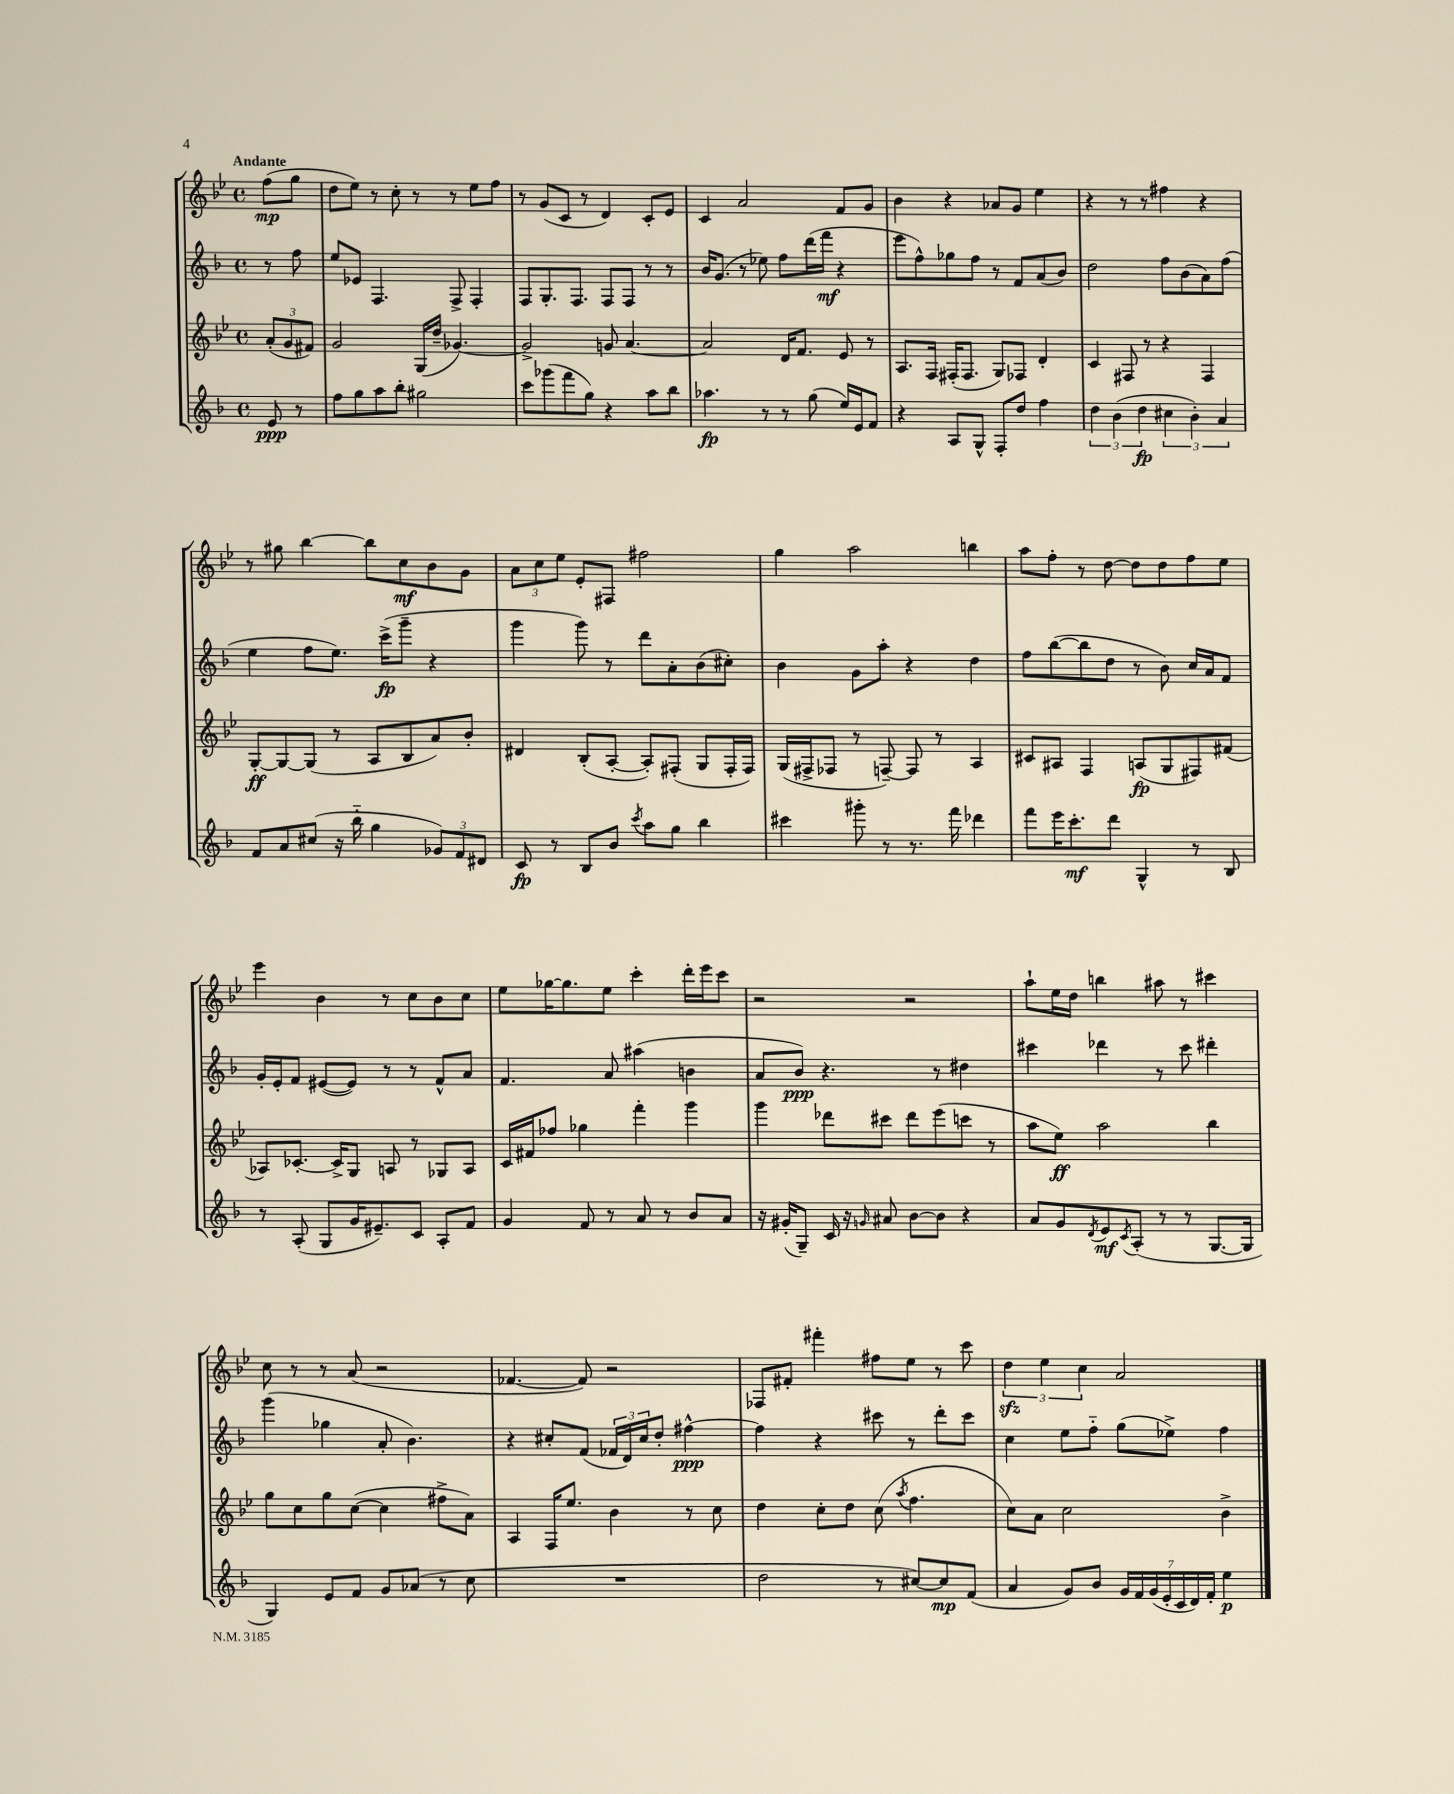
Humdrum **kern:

**kern	**dynam	**kern	**dynam	**kern	**dynam	**kern	**dynam
*part4	*part4	*part3	*part3	*part2	*part2	*part1	*part1
*staff4	*staff4	*staff3	*staff3	*staff2	*staff2	*staff1	*staff1
*clefG2	*	*clefG2	*	*clefG2	*	*clefG2	*
*k[b-]	*	*k[b-e-]	*	*k[b-]	*	*k[b-e-]	*
*M4/4	*	*M4/4	*	*M4/4	*	*M4/4	*
*met(c)	*	*met(c)	*	*met(c)	*	*met(c)	*
=	=	=	=	=	=	=	=
!	!	!	!	!	!	!LO:TX:a:B:t=Andante	!
8e/	ppp	(12a'/L	.	8r	.	(8ff\L	mp
.	.	12g/	.	.	.	.	.
8r	.	.	.	8ff\	.	8gg\J	.
.	.	12f#X/J)	.	.	.	.	.
=1	=1	=1	=1	=1	=1	=1	=1
8ff\L	.	2g/	.	8ee/L	.	8dd\L	.
8gg\	.	.	.	8e-X/J	.	8ee-\J)	.
8aa\	.	.	.	4.F/	.	8r	.
8bb-'\J	.	.	.	.	.	8cc'\	.
2gg#X\	.	(16G/LL	.	.	.	8r	.
.	.	16dd~/JJ	.	.	.	.	.
.	.	[4.g-X/)	.	8F^/	.	8r	.
.	.	.	.	4F'/	.	8ee-\L	.
.	.	.	.	.	.	8ff\J	.
=2	=2	=2	=2	=2	=2	=2	=2
8ccc\L	.	2g-^/]	.	8F/L	.	8r	.
(8ggg-X\	.	.	.	8.G'/	.	(8g/L	.
8fff\	.	.	.	.	.	8c/J	.
.	.	.	.	8.F/J	.	.	.
8gg\J)	.	.	.	.	.	8r	.
4r	.	8gn/	.	8F/L	.	4d/)	.
.	.	[4.a/	.	8F/J	.	.	.
8aa\L	.	.	.	8r	.	8c'/L	.
8bb-\J	.	.	.	8r	.	8e-/J	.
=3	=3	=3	=3	=3	=3	=3	=3
4.aa-X\	fp	2a/]	.	16b-/KL	.	4c/	.
.	.	.	.	(8.g/J	.	.	.
.	.	.	.	8r	.	2a/	.
8r	.	.	.	8ee-X\)	.	.	.
8r	.	16d/KL	.	8ff\L	.	.	.
.	.	8.f/J	.	.	.	.	.
(8gg\	.	.	.	(16ddd\L	.	.	.
.	.	.	.	16fff\JJ	mf	.	.
16ee/LL)	.	8e-/	.	4r	.	8f/L	.
16e/J	.	.	.	.	.	.	.
8f/J	.	8r	.	.	.	8g/J	.
=4	=4	=4	=4	=4	=4	=4	=4
4r	.	8.A/L	.	8eee\L	.	4b-\	.
.	.	.	.	8ff^^\)	.	.	.
.	.	16F/Jk	.	.	.	.	.
8A/L	.	(16F#X'/KL	.	8gg-X\	.	4r	.
.	.	8.F#/J	.	.	.	.	.
8G^^/J	.	.	.	8ff\J	.	.	.
8F'/L	.	8G/L)	.	8r	.	8a-X/L	.
8dd/J	.	8F-X/J	.	8f/L	.	8g/J	.
4ff\	.	4d'/	.	(8a/	.	4ee-\	.
.	.	.	.	8b-/J)	.	.	.
=5	=5	=5	=5	=5	=5	=5	=5
6dd\	.	4c/	.	2dd\	.	4r	.
(6b-\	.	.	.	.	.	.	.
.	.	8F#X/	.	.	.	8r	.
6dd\	fp	.	.	.	.	.	.
.	.	8r	.	.	.	8r	.
6cc#X\	.	4r	.	8ff\L	.	4ff#X\	.
.	.	.	.	(8b-\	.	.	.
6b-'\)	.	.	.	.	.	.	.
.	.	4F#/	.	8a\)	.	4r	.
6a/	.	.	.	.	.	.	.
.	.	.	.	(8ff\J	.	.	.
!!LO:LB:g=z
=6	=6	=6	=6	=6	=6	=6	=6
8f/L	.	[8G'/L	ff	4ee\	.	8r	.
8a/	.	8G/_	.	.	.	8gg#X\	.
(8cc#X/J	.	(8G/J]	.	8ff\L	.	[4bb-\	.
16r	.	8r	.	8.ee\J)	.	.	.
16bb-\	.	.	.	.	.	.	.
4gg\	.	8A/L	.	.	.	8bb-\L]	.
.	.	.	.	(16ccc^\KL	fp	.	.
.	.	8B-/	.	8ggg~\J	.	8cc\	mf
12g-X/L)	.	8a/)	.	4r	.	8b-\	.
12f/	.	.	.	.	.	.	.
.	.	8b-'/J	.	.	.	8g\J	.
12d#X/J	.	.	.	.	.	.	.
=7	=7	=7	=7	=7	=7	=7	=7
8c/	fp	4d#X/	.	4ggg\	.	12a\L	.
.	.	.	.	.	.	12cc\	.
8r	.	.	.	.	.	.	.
.	.	.	.	.	.	12ee-\J	.
8B-/L	.	(8B-'/L	.	8ggg\)	.	8e-'/L	.
8b-/J	.	[8A'/J	.	8r	.	8F#X/J	.
8qccc/	.	.	.	.	.	.	.
8aa\L	.	8A'/L])	.	8ddd\L	.	2ff#X\	.
8gg\J	.	(8F#X'/J	.	8a'\	.	.	.
4bb-\	.	8G/L	.	(8b-\	.	.	.
.	.	16F#'/L	.	8cc#X'\J)	.	.	.
.	.	16F#/JJ)	.	.	.	.	.
=8	=8	=8	=8	=8	=8	=8	=8
4ccc#X\	.	(16G/LL	.	4b-\	.	4gg\	.
.	.	16F#X^/J	.	.	.	.	.
.	.	8F-X/J	.	.	.	.	.
8ggg#X'\	.	8r	.	8g\L	.	2aa\	.
8r	.	[8Fn~/)	.	8aa'\J	.	.	.
8.r	.	8F/]	.	4r	.	.	.
.	.	8r	.	.	.	.	.
16fff\	.	.	.	.	.	.	.
4ddd-X\	.	4A/	.	4dd\	.	4bbn\	.
=9	=9	=9	=9	=9	=9	=9	=9
8fff\L	.	8c#X/L	.	8ff\L	.	8aa\L	.
16eee\K	.	8A#X/J	.	([8bb-\	.	8ff'\J	.
8.ccc'\	mf	.	.	.	.	.	.
.	.	4F/	.	8bb-\]	.	8r	.
8ddd\J	.	.	.	8dd\J	.	[8dd\	.
4G^^/	.	(8An/L	fp	8r	.	8dd\L]	.
.	.	8G/	.	8b-\)	.	8dd\	.
8r	.	8F#X/)	.	16cc/LL	.	8ff\	.
.	.	.	.	16a/J	.	.	.
8B-/	.	(8f#X/J	.	8f/J	.	8ee-\J	.
!!LO:LB:g=z
=10	=10	=10	=10	=10	=10	=10	=10
8r	.	8A-X/L)	.	16g'/LL	.	4eee-\	.
.	.	.	.	16e'/J	.	.	.
(8A'/	.	[8.c-X'/J	.	8f/J	.	.	.
8G/L	.	.	.	([8e#X/L	.	4b-\	.
.	.	16c-^/KL]	.	.	.	.	.
16g/K	.	8G/J	.	8e#/J])	.	.	.
8.e#X~/)	.	.	.	.	.	.	.
.	.	8An/	.	8r	.	8r	.
8c/J	.	8r	.	8r	.	8cc\L	.
8A'/L	.	8G-X/L	.	8f^^/L	.	8b-\	.
8f/J	.	8A/J	.	8a/J	.	8cc\J	.
=11	=11	=11	=11	=11	=11	=11	=11
4g/	.	16c/LL	.	4.f/	.	8ee-\L	.
.	.	16f#X/J	.	.	.	.	.
.	.	8ff-X/J	.	.	.	[16gg-X\K	.
.	.	.	.	.	.	8.gg-\]	.
8f/	.	4gg-X\	.	.	.	.	.
8r	.	.	.	8a/	.	8ee-\J	.
8a/	.	4fff'\	.	(4aa#X\	.	4ccc'\	.
8r	.	.	.	.	.	.	.
8b-/L	.	4ggg\	.	4bn\	.	16ddd'\LL	.
.	.	.	.	.	.	16eee-\J	.
8a/J	.	.	.	.	.	8ccc\J	.
=12	=12	=12	=12	=12	=12	=12	=12
16r	.	4ggg\	.	8a/L	.	2r	.
(16g#X'/KL	.	.	.	.	.	.	.
8G~/J)	.	.	.	8b-/J)	ppp	.	.
16c/	.	8ddd-X\L	.	4.r	.	.	.
16r	.	.	.	.	.	.	.
16qqgn/	.	.	.	.	.	.	.
8a#X/	.	8ccc#X\J	.	.	.	.	.
[8b-\L	.	8ddd-\L	.	.	.	2r	.
8b-\J]	.	(8eee-\	.	8r	.	.	.
4r	.	8cccn\J	.	4dd#X\	.	.	.
.	.	8r	.	.	.	.	.
=13	=13	=13	=13	=13	=13	=13	=13
8a/L	.	8aa\L	.	4ccc#X\	.	8aa`\L	.
8g/	.	8ee-\J)	ff	.	.	16ee-\L	.
.	.	.	.	.	.	16dd\JJ	.
8qd/	.	.	.	.	.	.	.
8e/	mf	2aa\	.	4ddd-X\	.	4bbn\	.
8qc/	.	.	.	.	.	.	.
(8A'/J	.	.	.	.	.	.	.
8r	.	.	.	8r	.	8aa#X\	.
8r	.	.	.	8ccc#\	.	8r	.
[8.G/L	.	4bb-\	.	4ddd#X'\	.	4ccc#X\	.
16G/Jk]	.	.	.	.	.	.	.
!!LO:LB:g=z
=14	=14	=14	=14	=14	=14	=14	=14
4G/)	.	8gg\L	.	(4ggg\	.	8cc\	.
.	.	8cc\	.	.	.	8r	.
8e/L	.	8gg\	.	4gg-X\	.	8r	.
8f/J	.	([8cc\J	.	.	.	(8a/	.
8g/L	.	4cc\]	.	8a'/	.	2r	.
(8a-X/J	.	.	.	4.b-\)	.	.	.
8r	.	8ff#X^\L	.	.	.	.	.
8cc\	.	8a\J)	.	.	.	.	.
=15	=15	=15	=15	=15	=15	=15	=15
1r	.	4A/	.	4r	.	[4.f-X/	.
.	.	16F/KL	.	8cc#X'/L	.	.	.
.	.	8.ee-/J	.	.	.	.	.
.	.	.	.	(8f/J	.	8f-/])	.
.	.	4b-\	.	24f-X/LL	.	2r	.
.	.	.	.	24d/)	.	.	.
.	.	.	.	24cc#/J	.	.	.
.	.	.	.	8dd'/J	.	.	.
.	.	8r	.	[4ff#X^^\	ppp	.	.
.	.	8cc\	.	.	.	.	.
=16	=16	=16	=16	=16	=16	=16	=16
2dd\	.	4dd\	.	4ff#\]	.	8F-X/L	.
.	.	.	.	.	.	8f#X'/J	.
.	.	8cc'\L	.	4r	.	4fff#X'\	.
.	.	8dd\J	.	.	.	.	.
8r	.	(8cc\	.	8ccc#X\	.	8ff#X\L	.
.	.	8qaa/	.	.	.	.	.
[8cc#X/L)	.	4.ff\	.	8r	.	8ee-\J	.
8cc#/]	mp	.	.	8ddd'\L	.	8r	.
(8f/J	.	.	.	8ccc#\J	.	8ccc\	.
=17	=17	=17	=17	=17	=17	=17	=17
4a/	.	8cc\L)	.	4cc\	.	6ddzz\	.
.	.	8a\J	.	.	.	.	.
.	.	.	.	.	.	6ee-\	.
8g/L)	.	2cc\	.	8ee\L	.	.	.
.	.	.	.	.	.	6cc\	.
8b-/J	.	.	.	8ff\J	.	.	.
28g/LL	.	.	.	(8gg\L	.	2a/	.
28f/	.	.	.	.	.	.	.
(28g/	.	.	.	.	.	.	.
28e'/	.	.	.	.	.	.	.
.	.	.	.	8ee-X^\J)	.	.	.
28c/	.	.	.	.	.	.	.
28d/)	.	.	.	.	.	.	.
28f'/JJ	.	.	.	.	.	.	.
4ee\	p	4b-^\	.	4ff\	.	.	.
==	==	==	==	==	==	==	==
*-	*-	*-	*-	*-	*-	*-	*-
